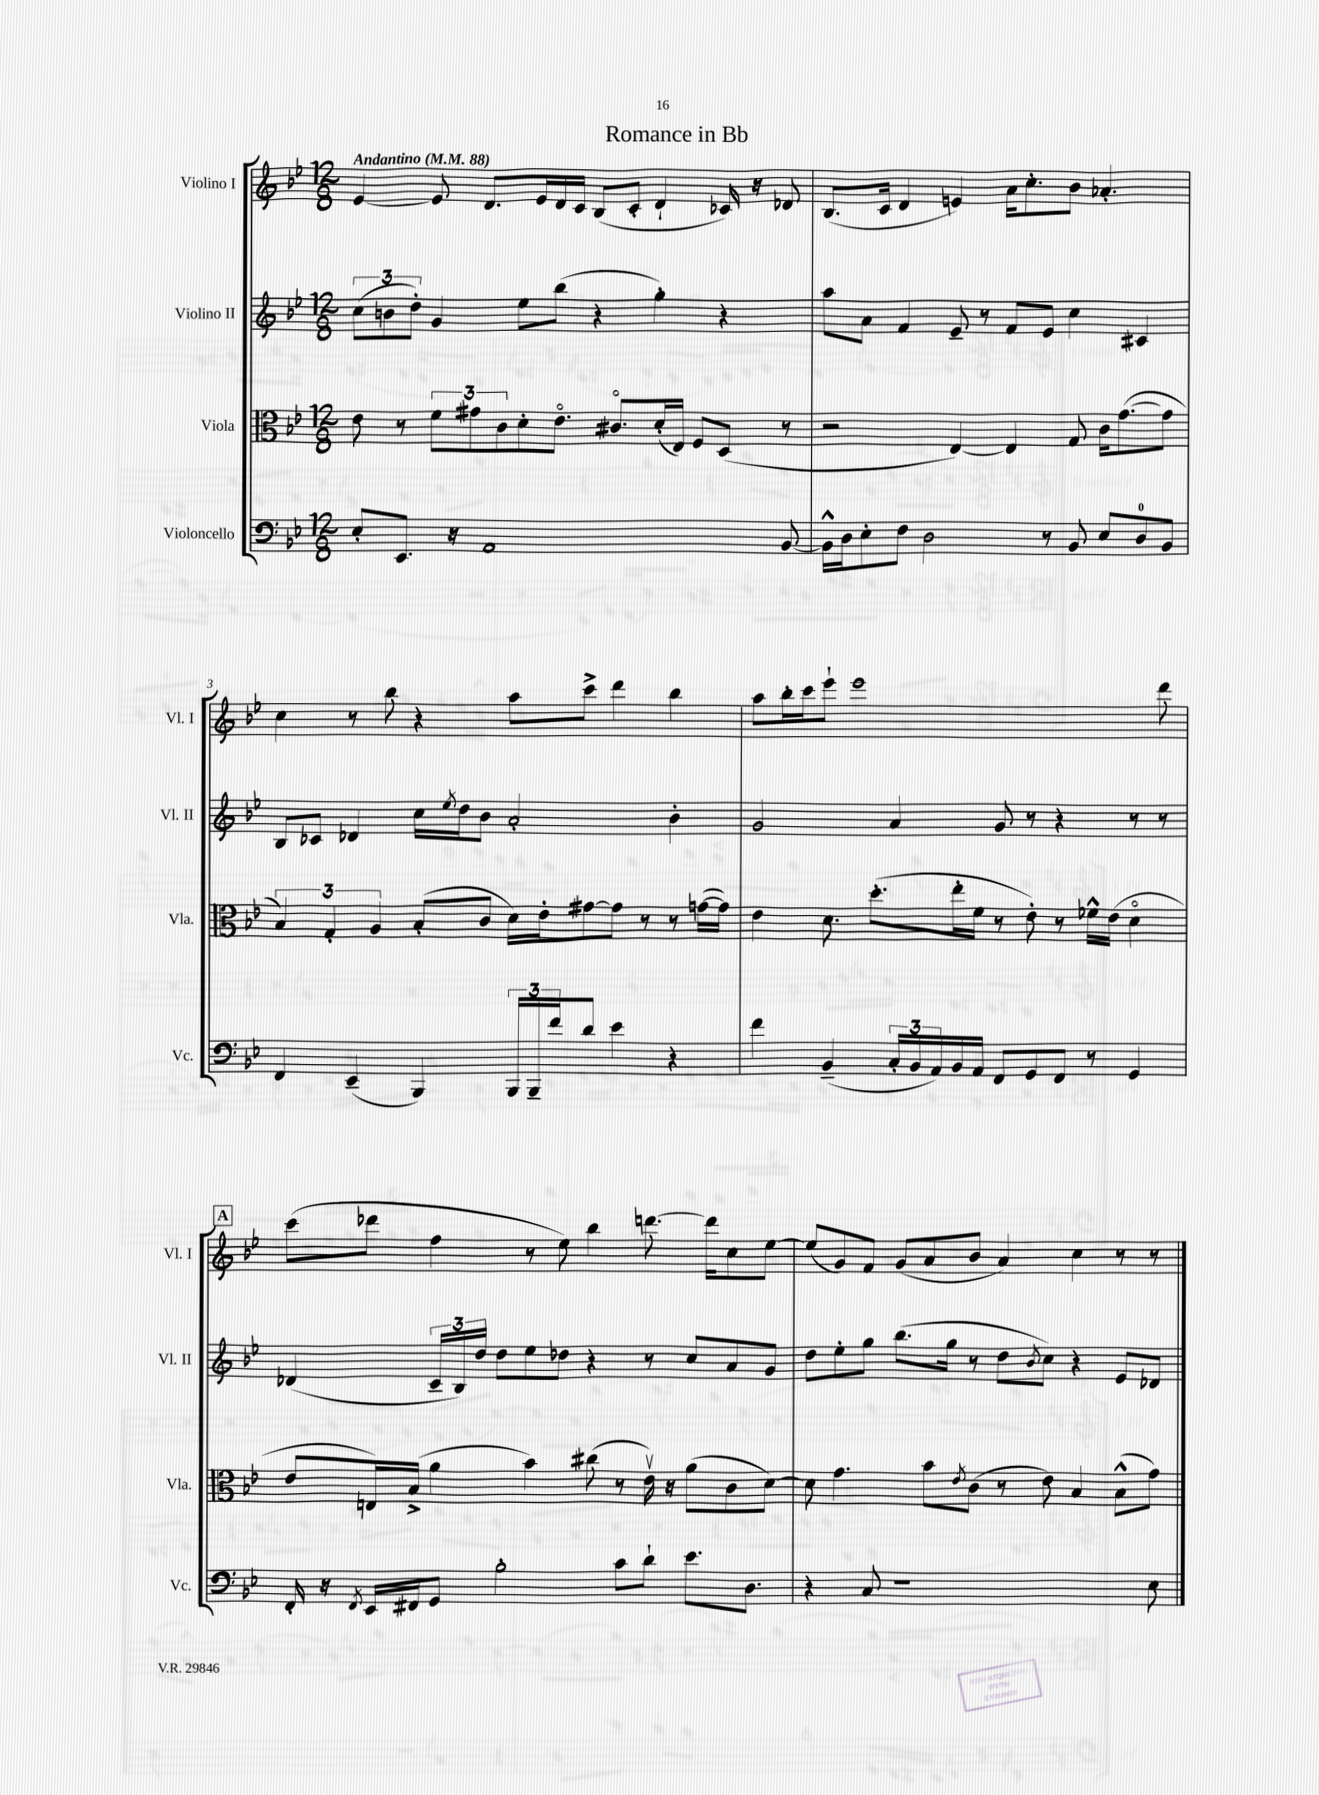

**kern	**kern	**kern	**kern
*part4	*part3	*part2	*part1
*staff4	*staff3	*staff2	*staff1
*I"Violoncello	*I"Viola	*I"Violino II	*I"Violino I
*I'Vc.	*I'Vla.	*I'Vl. II	*I'Vl. I
*clefF4	*clefC3	*clefG2	*clefG2
*k[b-e-]	*k[b-e-]	*k[b-e-]	*k[b-e-]
*M12/8	*M12/8	*M12/8	*M12/8
*MM88	*MM88	*MM88	*MM88
=1	=1	=1	=1
!	!	!	!LO:TX:a:B:t=Andantino
8E-'/L	8e-\	(12cc\L	[4e-/
.	.	12bn\	.
8.EE-/J	8r	.	.
.	.	12dd'\J)	.
.	12f\L	4g/	8e-/]
16r	.	.	.
.	12g#X\	.	.
1AA	.	.	8.d/L
.	12c\	.	.
.	8d'\	8ee-\L	.
.	.	.	16e-/L
.	8.e-\J	(8bb-\J	16d/
.	.	.	16c/JJ
.	.	4r	(8B-/L
.	8.c#X/L	.	.
.	.	.	8c'/J
.	(16d'/L	4gg'\)	4d`/
.	16E-/JJ)	.	.
.	8F/L	.	.
.	(8D/J	4r	16c-X/)
.	.	.	16r
[8BB-/	8r	.	8d-X/
=2	=2	=2	=2
16BB-^^\LL]	2r	8aa\L	(8.B-/L
16D\J	.	.	.
8E-'\	.	8a\J	.
.	.	.	16c/Jk
8F\J	.	4f/	4d/
2D\	.	.	.
.	[4E-/)	8e-~/	4en/)
.	.	8r	.
.	4E-/]	8f/L	16a\KL
.	.	.	8.cc'\
8r	.	8e-/J	.
8BB-/	8G/	4cc\	8b-\J
8E-/L	16c\KL	.	4.a-X'/
.	([8.g\	.	.
8D/	.	4c#X/	.
8BB-/J	8g\J]	.	.
!!LO:LB:g=z
=3	=3	=3	=3
4FF/	6B-/)	8B-/L	4cc\
.	.	8c-X/J	.
.	6G'/	.	.
(4EE-~/	.	4d-X/	8r
.	6A/	.	.
.	.	.	8bb-\
4BBB-/)	(8B-'/L	16cc\LL	4r
.	.	8qee-/	.
.	.	16dd\J	.
.	8c/J	8b-\J	.
24BBB-/LL	16d\LL)	2a'/	8aa\L
24BBB-~/	.	.	.
.	16e-'\J	.	.
24f/J	.	.	.
8d/J	[8g#X\	.	8ccc^\J
4e-\	8g#\J]	.	4ddd\
.	8r	.	.
4r	8r	4b-'\	4bb-\
.	([16gn\LL	.	.
.	16g\JJ])	.	.
=4	=4	=4	=4
4f\	4e-\	2g/	8aa\L
.	.	.	16bb-'\L
.	.	.	16ccc\J
(4BB-~/	8.d\	.	8eee-`\J
.	.	.	1eee-
.	(8.dd'\L	.	.
24C'/LL	.	4a/	.
24BB-/	.	.	.
24AA/)	.	.	.
16BB-/	16ee-'\L	.	.
16AA/JJ	16f\JJ	.	.
8FF/L	8r	8g/	.
8GG/	8e-'\)	8r	.
8FF/J	8r	4r	.
8r	16f-X^^\LL	.	.
.	(16e-\JJ	.	.
4GG/	4d\	8r	.
.	.	8r	8ddd\
!!LO:LB:g=z
!!LO:REH:place=s1:t=A
=5	=5	=5	=5
16FF'/	8e-/L	(4d-X/	(8ccc\L
16r	.	.	.
8qFF/	.	.	.
16EE-/LL	16En/L)	.	8ddd-X\J
16FF#X/J	(16B-^/JJ	.	.
8GG/J	4a\	24c~/LL	4ff\
.	.	24B-/)	.
.	.	24dd/JJ	.
2B-'\	.	8dd\L	.
.	4b-\)	8ee-\	8r
.	.	8dd-X\J	8ee-\)
.	(8cc#X\	4r	4bb-\
8c\L	8r	.	.
8d`\J	16e-v\)	8r	[8.dddn\
.	16r	.	.
8.e-\L	(8a\L	8cc/L	.
.	.	.	16ddd\KL]
.	8c\	8a/	8cc\
8.D\J	.	.	.
.	[8d\J)	8g/J	[8ee-\J
=6	=6	=6	=6
4r	8d\]	8dd\L	(8ee-/L]
.	4.g\	8ee-'\	8g/)
8C/	.	8gg\J	8f/J
1r	.	(8.bb-\L	(8g/L
.	8b-\L	.	8a/
.	.	16gg\Jk	.
.	8qe-/	.	.
.	(8c\J	8r	8b-/J
.	8r	8dd\L	4a/)
.	.	8qb-/	.
.	8e-\)	8cc\J)	.
.	4B-/	4r	4cc\
.	(8B-^^\L	8e-/L	8r
8E-\	8g\J)	8d-X/J	8r
==	==	==	==
*-	*-	*-	*-
